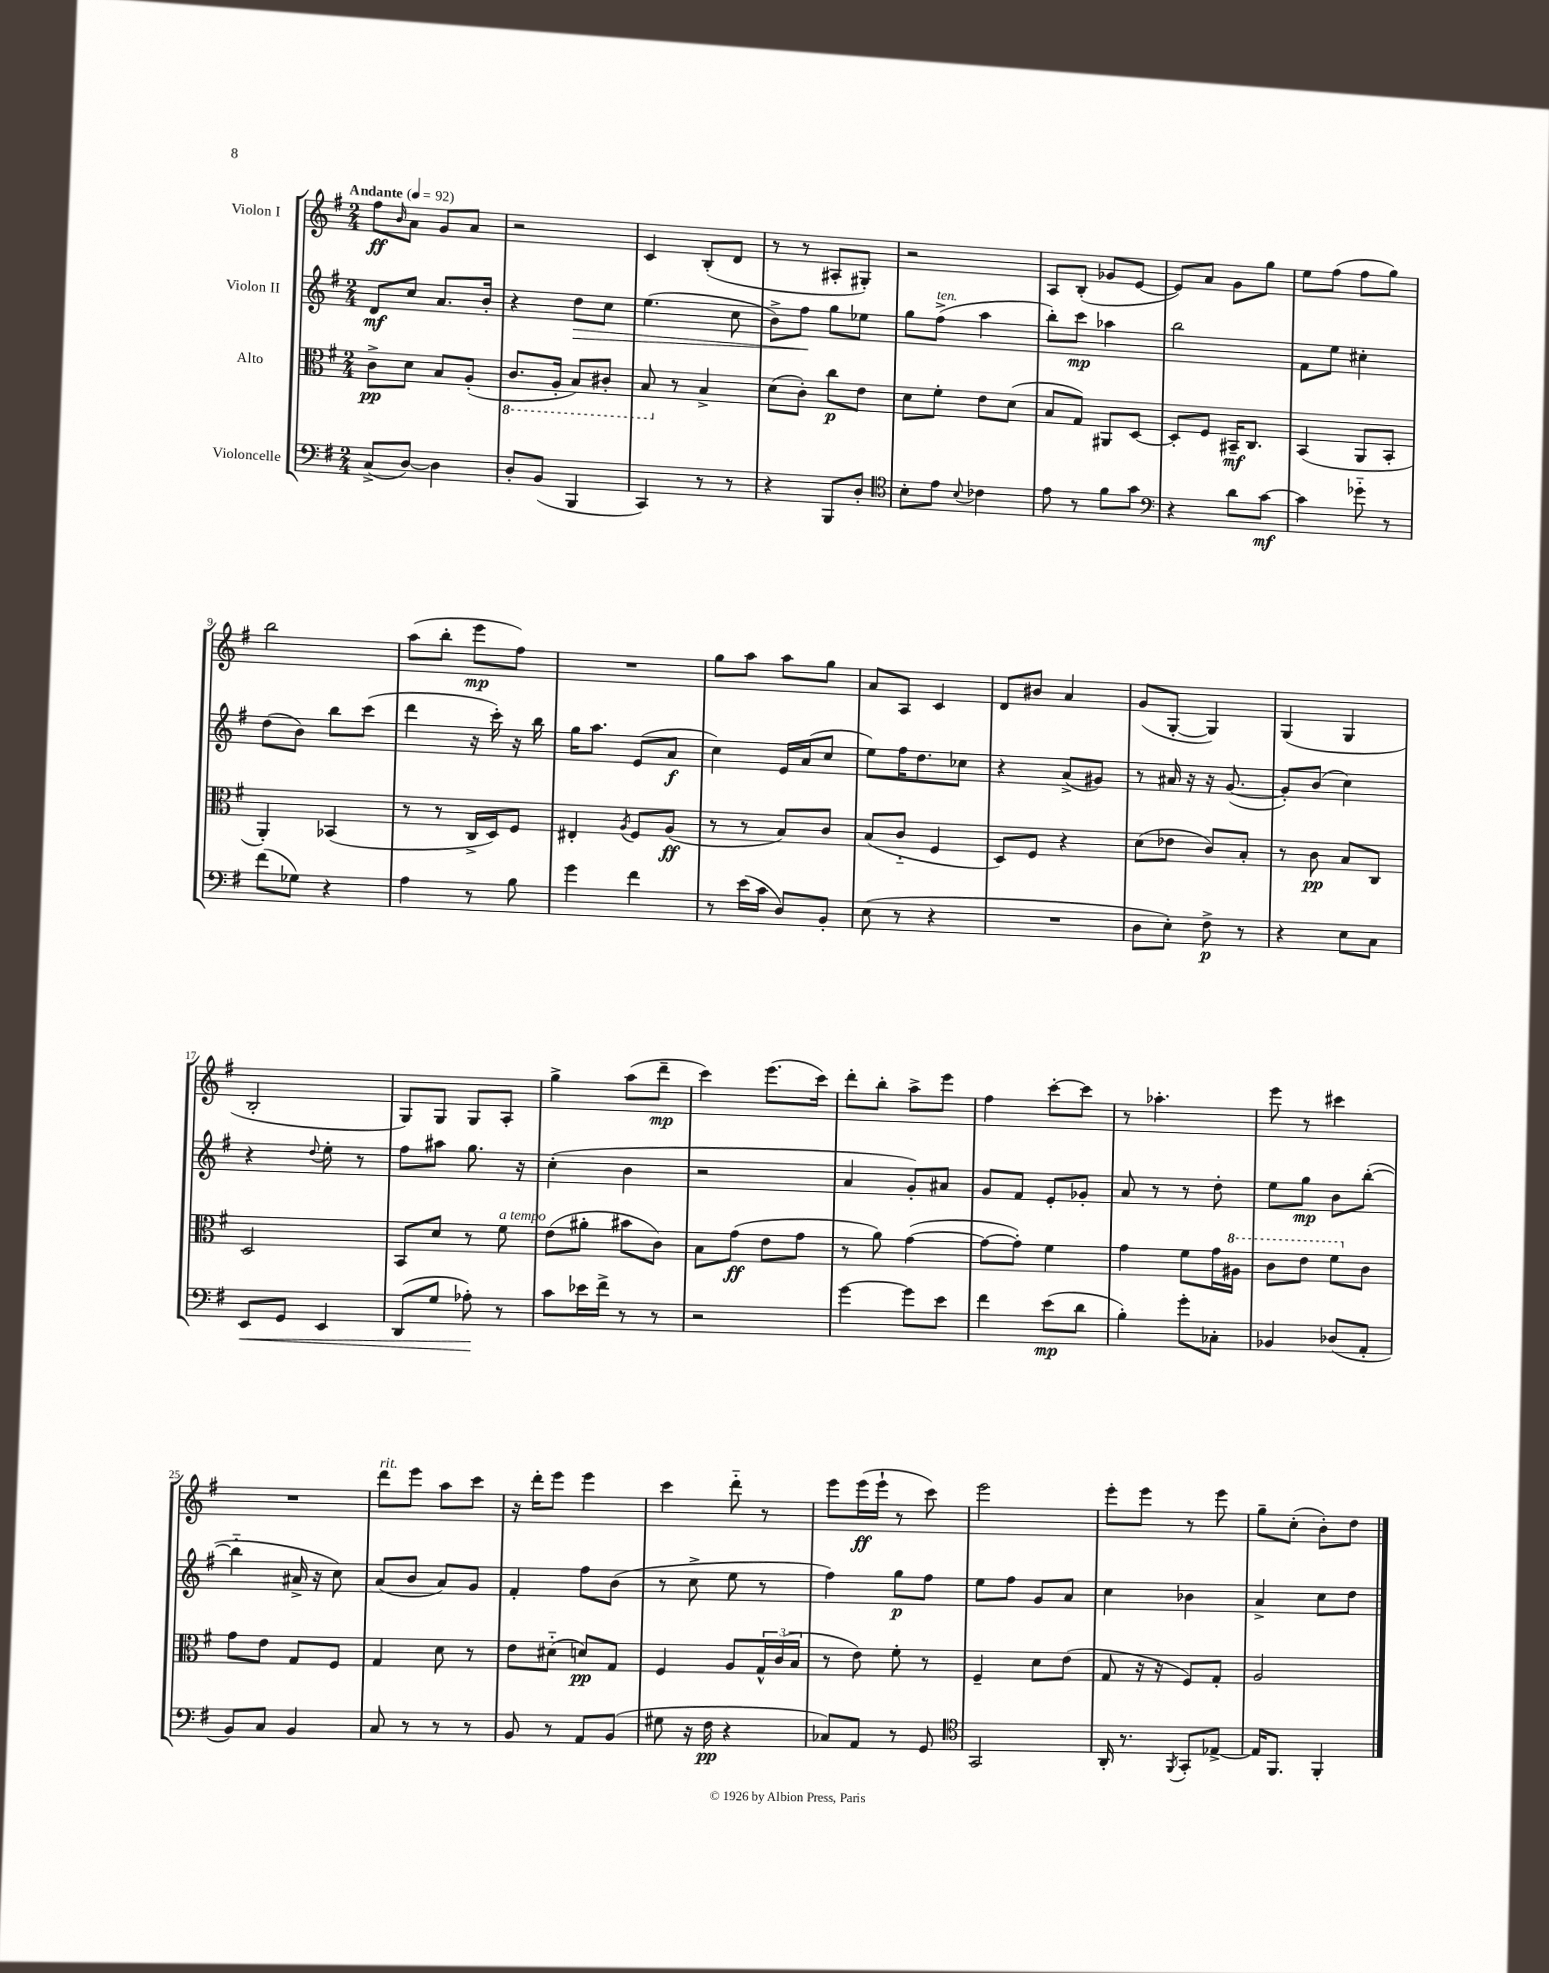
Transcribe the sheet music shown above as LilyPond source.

<<
\new StaffGroup <<
\new Staff = "s0" \with { instrumentName = "Violon I" } {
    \clef treble \key g \major \numericTimeSignature \time 2/4 \tempo "Andante" 4 = 92
    fis''8\ff \grace { b'16 } a'8 g'8 a'8 |
    r2 |
    c'4 b8-.( d'8 |
    r8 r8 ais8-. gis8-.) |
    r2 |
    a8 b8-.( ges'8 e'8~ |
    e'8) a'8 g'8 g''8 |
    e''8 fis''8( fis''8 g''8) |
    b''2 |
    a''8( b''8-. e'''8\mp fis''8) |
    R2 |
    g''8 a''8 a''8 g''8 |
    a'8 a8 c'4 |
    d'8 bis'8 a'4 |
    g'8( g8~-. g4) |
    g4( g4 |
    b2-. |
    g8) g8 g8 a8-. |
    g''4-> a''8( d'''8--\mp |
    c'''4) e'''8.( c'''16) |
    d'''8-. b''8-. a''8-> e'''8 |
    fis''4 c'''8~-. c'''8 |
    r8 aes''4.-. |
    e'''8 r8 cis'''4 |
    R2 |
    d'''8^\markup { \italic "rit." } e'''8 a''8 c'''8 |
    r16 d'''16-. e'''8 e'''4 |
    c'''4 d'''8-_ r8 |
    e'''8 e'''16\ff( e'''16-! r8 c'''8) |
    e'''2 |
    e'''8-. e'''8 r8 e'''8 |
    g''8-- c''8-.( b'8-.) d''8 \bar "|." |
}
\new Staff = "s1" \with { instrumentName = "Violon II" } {
    \clef treble \key g \major \numericTimeSignature \time 2/4
    d'8\mf c''8 a'8. b'16-. |
    r4 d''8\> c''8 |
    e''4.( c''8 |
    b'8->) fis''8\! g''8 ees''8 |
    g''8 fis''8->^\markup { \italic "ten." }( a''4 |
    b''8-.) c'''8\mp aes''4 |
    b''2 |
    fis'8 e''8 cis''4-. |
    d''8( b'8) b''8 c'''8( |
    d'''4 r16 c'''16-.) r16 b''16 |
    g''16 a''8. e'8( a'8\f |
    c''4) e'16 a'16( c''8 |
    e''8) fis''16 d''8. ces''8 |
    r4 a'8->( gis'8) |
    r8 ais'16 r16 r16 g'8.~( |
    g'8-.) b'8( c''4) |
    r4 \appoggiatura { d''8 } e''8-. r8 |
    fis''8 ais''8 g''8. r16 |
    c''4-.( b'4 |
    r2 |
    a'4 g'8-.) ais'8 |
    g'8 fis'8 e'8-. ges'8-. |
    a'8 r8 r8 d''8-. |
    e''8 g''8\mp b'8 b''8~-.( |
    b''4-_ ais'16-> r16 c''8) |
    a'8( b'8 a'8) g'8 |
    fis'4-. fis''8 b'8( |
    r8 c''8-> e''8 r8 |
    fis''4) g''8\p fis''8 |
    e''8 fis''8 g'8 a'8 |
    c''4 bes'4 |
    a'4-> c''8 d''8 \bar "|." |
}
\new Staff = "s2" \with { instrumentName = "Alto" } {
    \clef alto \key g \major \numericTimeSignature \time 2/4
    c'8->\pp d'8 b8 a8-.( |
    \ottava #-1 c8. a,16-. b,8) cis8-. |
    b,8 \ottava #0 r8 b4-> |
    d'8( c'8-.) c''8\p e'8 |
    d'8 fis'8-. e'8 d'8( |
    b8 g8) ais,8 d8~ |
    d8-. fis8 bis,16--\mf c8. |
    b,4( a,8 b,8-. |
    a,4-.) bes,4( |
    r8 r8 c16-> d16) fis8 |
    eis4-. \acciaccatura { a8 } fis8 a8\ff( |
    r8 r8 b8) c'8 |
    b8( c'8-_ fis4 |
    d8) fis8 r4 |
    d'8( ees'8 c'8) b8-. |
    r8 c'8\pp b8 c8 |
    d2 |
    b,8 d'8 r8 fis'8^\markup { \italic "a tempo" } |
    e'8( ais'8-. bis'8 c'8) |
    b8 g'8\ff( e'8 g'8 |
    r8 a'8) g'4~( |
    g'8~ g'8-.) fis'4 |
    g'4 fis'8 g'16 \ottava #1 ais'16 |
    c''8 e''8 fis''8 \ottava #0 c'8 |
    g'8 e'8 g8 fis8 |
    g4 d'8 r8 |
    e'8 dis'8-_( d'8\pp) g8 |
    fis4 a8 \tuplet 3/2 { g16-^ c'16( b16 } |
    r8 e'8) fis'8-. r8 |
    fis4-- d'8 e'8( |
    g8 r16 r16 fis8) g8-. |
    a2 \bar "|." |
}
\new Staff = "s3" \with { instrumentName = "Violoncelle" } {
    \clef bass \key g \major \numericTimeSignature \time 2/4
    c8->( d8~) d4 |
    d8-. b,8( b,,4 |
    c,4) r8 r8 |
    r4 b,,8 d8-. |
    \clef tenor b8-. e'8 \appoggiatura { b8 } ces'4 |
    e'8 r8 fis'8 g'8 |
    \clef bass r4 d'8 c'8~\mf |
    c'4 ges'8-_ r8 |
    fis'8( ges8) r4 |
    a4 r8 b8 |
    g'4 fis'4 |
    r8 e'16( c'16 d8) b,8-. |
    e8( r8 r4 |
    R2 |
    d8 e8-.) fis8->\p r8 |
    r4 e8 c8 |
    e,8\< g,8 e,4 |
    d,8( g8 aes8-.\!) r8 |
    c'8 ees'16 fis'16-> r8 r8 |
    r2 |
    g'4~ g'8 e'8 |
    fis'4 e'8\mp( d'8 |
    b4-.) g'8-. ces8-. |
    bes,4 des8( a,8-. |
    b,8) c8 b,4 |
    c8 r8 r8 r8 |
    b,8 r8 a,8 b,8( |
    gis8 r16 fis16\pp r4 |
    ces8) a,8 r8 g,8 |
    \clef tenor g,2 |
    a,16-. r8. \acciaccatura { fis,8 } g,8-. ees8~-> |
    ees16 fis,8. fis,4-. \bar "|." |
}
>>
>>
